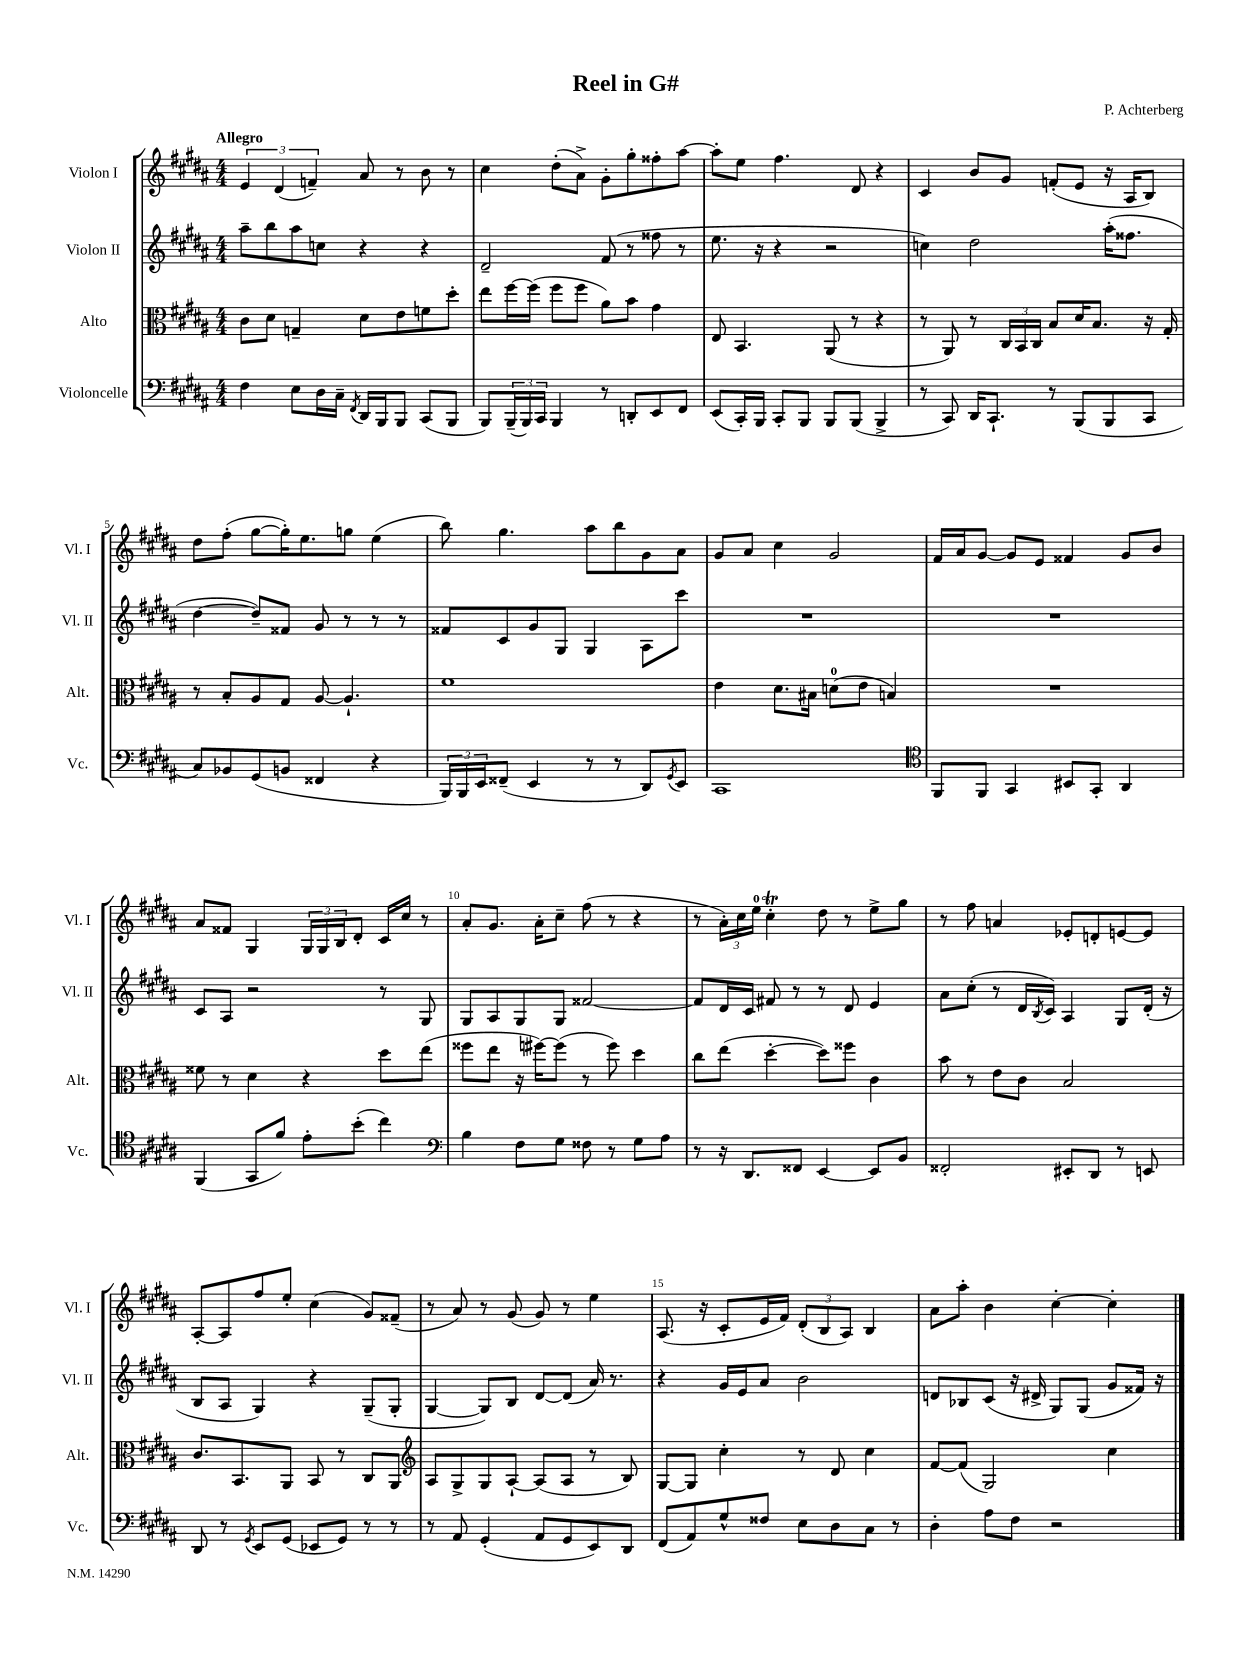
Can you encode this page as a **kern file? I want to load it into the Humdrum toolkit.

**kern	**kern	**kern	**kern
*staff4	*staff3	*staff2	*staff1
*clefF4	*clefC3	*clefG2	*clefG2
*k[f#c#g#d#a#]	*k[f#c#g#d#a#]	*k[f#c#g#d#a#]	*k[f#c#g#d#a#]
*M4/4	*M4/4	*M4/4	*M4/4
4F#	8c#	8aa#~	6e
.	8d#	8bb	.
.	.	.	(6d#
8E	4G~	8aa#	.
.	.	.	6f~)
16D#	.	8cc	.
16C#~	.	.	.
8qFF#	.	.	.
16DD#	8d#	4r	8a#
16BBB	.	.	.
8BBB	8e	.	8r
(8CC#	8f	4r	8b
8BBB	8dd#'	.	8r
=	=	=	=
8BBB)	8ee	2d#~	4cc#
(24BBB~	[16ff#	.	.
24BBB)	.	.	.
.	(16ff#]	.	.
24CC#	.	.	.
4BBB	8ff#	.	(8dd#'
.	8ff#	.	8a#^)
8r	8a#)	(8f#	8g#'
8DD'	8b	8r	8gg#'
8EE	4g#	8ff##	8ff##'
8FF#	.	8r	[8aa#
=	=	=	=
(8EE	8E	8.ee	8aa#']
16CC#')	4.BB	.	8ee
16BBB	.	16r	.
8CC#'	.	4r	4.ff#
8BBB	.	.	.
8BBB	(8AA#	2r	.
(8BBB	8r	.	8d#
4BBB^	4r	.	4r
=	=	=	=
8r	8r	4cc)	4c#
8CC#)	8AA#)	.	.
16DD#	8r	2dd#	8b
8.CC#`	.	.	.
.	24C#	.	8g#
.	24BB	.	.
.	24C#	.	.
8r	8B	.	(8f'
(8BBB	16d#	.	8e
.	8.B	.	.
8BBB	.	(16aa#'	16r
.	.	8.ff##	16A#
8CC#	16r	.	8B)
.	16G#'	.	.
=	=	=	=
8C#)	8r	[4dd#	8dd#
8BB-	8B'	.	(8ff#'
(8GG#	8A#	8dd#~])	[8gg#
8BB	8G#	8f##	16gg#'])
.	.	.	8.ee
4FF##	[8A#	8g#	.
.	4.A#`]	8r	8gg
4r	.	8r	(4ee
.	.	8r	.
=	=	=	=
24BBB)	1f#	8f##	8bb)
24BBB	.	.	.
24EE	.	.	.
(8FF##~	.	8c#	4.gg#
4EE	.	8g#	.
.	.	8G#	.
8r	.	4G#	8aa#
8r	.	.	8bb
8DD#)	.	8A#	8g#
8qGG#	.	.	.
8EE	.	8ccc#	8a#
=	=	=	=
1CC#	4e	1r	8g#
.	.	.	8a#
.	8.d#	.	4cc#
.	16B#	.	.
.	(8d	.	2g#
.	8e	.	.
.	4B)	.	.
=	=	=	=
*clefC4	*	*	*
8FF#	1r	1r	16f#
.	.	.	16a#
8FF#	.	.	[8g#
4GG#	.	.	8g#]
.	.	.	8e
8BB#	.	.	4f##
8GG#'	.	.	.
4AA#	.	.	8g#
.	.	.	8b
=	=	=	=
(4FF#	8f##	8c#	8a#
.	8r	8A#	8f##
8GG#	4d#	2r	4G#
8f#)	.	.	.
8e'	4r	.	24G#
.	.	.	24G#
.	.	.	24B
(8b'	.	.	8d#'
4cc#)	8dd#	8r	16c#
.	.	.	16cc#
.	(8ee	8G#	8r
=	=	=	=
*clefF4	*	*	*
4B	8ff##	8G#	8a#'
.	8ee	8A#	8.g#
8F#	16r	8G#	.
.	[16ff#)	.	16a#'
8G#	(8ff#]	8G#	8cc#~
8F##	8r	[2f##	(8ff#
8r	8ff#)	.	8r
8G#	4dd#	.	4r
8A#	.	.	.
=	=	=	=
8r	8cc#	8f##]	8r
16r	(8ee	16d#	24a#')
.	.	.	24cc#
8.DD#	.	16c#	.
.	.	.	24ee
.	[4dd#'	8f#	4cc#'
8FF##	.	8r	.
[4EE	8dd#])	8r	8dd#
.	8ff##	8d#	8r
8EE]	4c#	4e	8ee^
8BB	.	.	8gg#
=	=	=	=
2FF##'	8b	8a#	8r
.	8r	(8cc#'	8ff#
.	8e	8r	4a
.	8c#	16d#	.
.	.	8qB	.
.	.	16c#)	.
8EE#'	2B	4A#	8e-'
8DD#	.	.	8d'
8r	.	8G#	[8e
8EE	.	(16d#'	8e]
.	.	16r	.
=	=	=	=
8DD#	8.c#	8B	[8A#'
8r	.	8A#	8A#]
.	8.BB	.	.
8qGG#	.	.	.
8EE	.	4G#)	8ff#
(8GG#	8AA#	.	8ee'
8EE-	8BB	4r	(4cc#
8GG#)	8r	.	.
8r	8C#	(8G#~	8g#)
8r	8AA#	8G#'	(8f##~
=	=	=	=
*	*clefG2	*	*
8r	8A#	[4G#	8r
8AA#	8G#^	.	8a#)
(4GG#'	8G#	8G#])	8r
.	[8A#`	8B	(8g#
8AA#	(8A#]	[8d#	8g#)
8GG#	8A#	(8d#]	8r
8EE)	8r	16a#)	4ee
.	.	8.r	.
8DD#	8B)	.	.
=	=	=	=
(8FF#	[8G#	4r	(8.A#
8AA#)	8G#]	.	.
.	.	.	16r
8G#^^	4cc#'	16g#	8c#'
.	.	16e	.
8F##	.	8a#	16e
.	.	.	16f#)
8E	8r	2b	(12d#'
.	.	.	12B
8D#	8d#	.	.
.	.	.	12A#)
8C#	4cc#	.	4B
8r	.	.	.
=	=	=	=
4D#'	[8f#	8d	8a#
.	(8f#]	8B-	8aa#'
8A#	2G#)	(8c#	4b
8F#	.	16r	.
.	.	16d#^	.
2r	.	8G#)	[4cc#'
.	.	(8G#	.
.	4cc#	8g#	4cc#']
.	.	16f##)	.
.	.	16r	.
==	==	==	==
*-	*-	*-	*-
